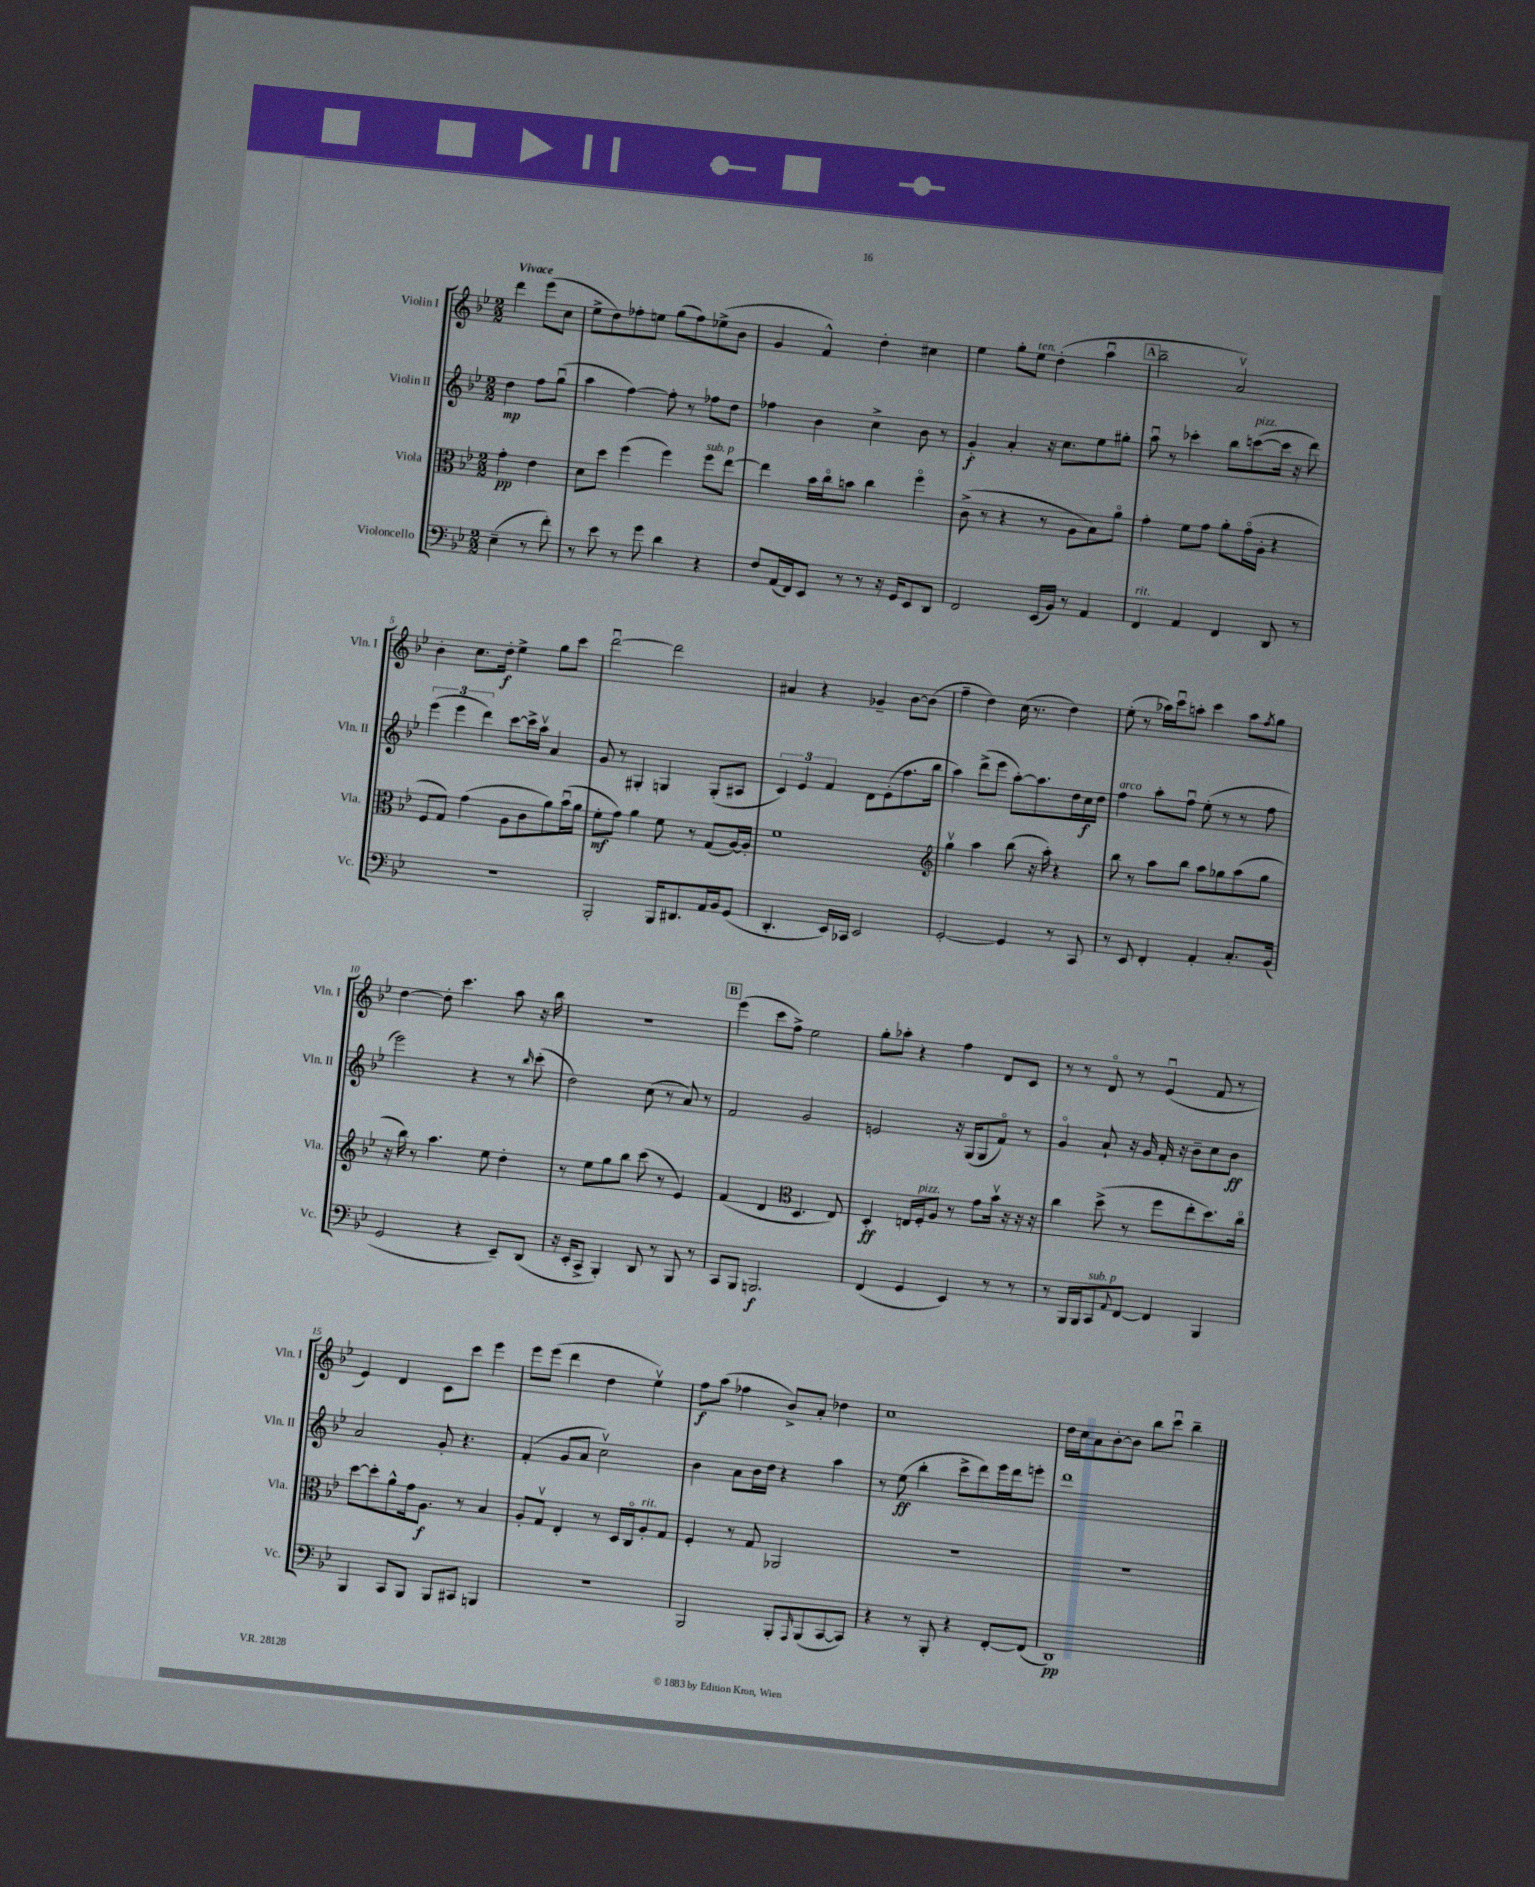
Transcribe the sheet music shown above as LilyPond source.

<<
\new StaffGroup <<
\new Staff = "s0" \with { instrumentName = "Violin I" shortInstrumentName = "Vln. I" } {
    \clef treble \key bes \major \numericTimeSignature \time 2/2 \partial 2 \tempo "Vivace"
    d'''4 ees'''8( c''8 |
    ees''8-> d''8) fes''8-. e''8 g''8( fes''8) ees''8->( bes'8 |
    g'4 f'4-^) d''4-. cis''4 |
    ees''4 g''8-. ees''8^\markup { \italic "ten." } d''4-.( a''4\downbow |
    \mark \markup { \box "A" } bes''2-- a'2\upbow) |
    bes'4-. c''8. d''16-.\f ees''4-> g''8 c'''8 |
    d'''2~\downbow d'''2 |
    ais'4 r4 ges'4-- bes'8~ bes'8( |
    f''4-- d''4) c''16( r8. d''4) |
    ees''8-.( r8 aes''16) c'''16\downbow a''8-. c'''4 a''8 \acciaccatura { f''8 } g''8 |
    d''4~ d''8-. c'''4. a''8 r16 bes''16 |
    R1 |
    \mark \markup { \box "B" } ees'''4( c'''8 f''8->) ees''2 |
    g''8-. aes''8-. r4 f''4 d'8 c'8 |
    r8 r8 d'8\flageolet r8 ees'4\downbow( f'8 r8 |
    ees'4) d'4 c'8 c'''8 ees'''4 |
    ees'''8 ees'''8( d'''4 d''4 ees''4\upbow) |
    f''8\f a''8( fes''4 bes'8->) a'8-. des''4 |
    c''1 |
    d''16 c''16 a'8 bes'8~-. bes'8 bes''8 c'''8\downbow bes''4-- \bar "|." |
}
\new Staff = "s1" \with { instrumentName = "Violin II" shortInstrumentName = "Vln. II" } {
    \clef treble \key bes \major \numericTimeSignature \time 2/2 \partial 2
    d''4\mp f''8 g''8\downbow( |
    a''4 f''4~) f''8-. r8 fes''8 d''8 |
    fes''4 bes'4 c''4-> bes'8 r8 |
    g'4-.\f a'4-. r16 c''8. ees''8 gis''8-. |
    \mark \markup { \box "A" } a''8\downbow r8 ces'''4-. bes''8 c'''8~^\markup { \italic "pizz." }( c'''16 r16 d'''8) |
    \tuplet 3/2 { ees'''4( ees'''4 d'''4) } c'''8~ c'''16-> a''16\upbow a'4 |
    g'8 r8 gis4-. g4 g8-.( ais8 |
    \tuplet 3/2 { c'4) ees'4 f'4 } d'8 ees'8-.( f''8. bes''16 |
    a''4) d'''8->( ees'''8 a''8~-.) a''8. d''16 c''16\f d''16 |
    f''4^\markup { \italic "arco" } a''8-. f''8\downbow ees''8-.( r8 r8 f''8 |
    ees'''2) r4 r8 \grace { bes''16 } c'''8-.( |
    d''2) c''8( r8 a'8) r8 |
    \mark \markup { \box "B" } f'2 g'2 |
    e'2 r16 g16( g8 f'8\flageolet) r8 |
    g'4\flageolet a'8-! r16 g'16 f'16-. r16 bes'8-- c''8 bes'8\ff |
    a'2 g'8-. r4. |
    f'4-.( g'8 a'8 c''2\upbow) |
    bes'4 a'8 bes'16 d''16 r4 a''4 |
    r8 ees''8\ff( bes''4-. c'''8-> d'''8) ees'''16 d'''16 e'''8-. |
    d'''1 \bar "|." |
}
\new Staff = "s2" \with { instrumentName = "Viola" shortInstrumentName = "Vla." } {
    \clef alto \key bes \major \numericTimeSignature \time 2/2 \partial 2
    g'4-.\pp ees'4 |
    d'8 d''8 f''4( f''4) f''8^\markup { \italic "sub. p" } ees''8~ |
    ees''4 bes'16 c''16\flageolet b'8 c''4 f''4\flageolet |
    c'8->( r8 r4 r8 a8 bes8) a'8\flageolet |
    \mark \markup { \box "A" } g'4-. f'8 g'8 a'8-. g'16\flageolet( a16-. r4 |
    f8 g8) g'4( a8 c'8 a'8) bes'16\downbow( a'16 |
    f'8-.\mf g'8) a'4 f'8 r8 g8( a16~) a16-. |
    f'1 |
    \clef treble g''4\upbow a''4 bes''8( r16 a''16-.) r4 |
    bes''8 r8 a''8 bes''8 a''8 ges''8 a''8( ges''8 |
    r16 bes''16) r8 a''4. ees''8 d''4-. |
    r8 ees''8 g''8 bes''8 c'''8( r8 ees'4) |
    \mark \markup { \box "B" } f'4( d'4 \clef alto d4. ees8) |
    d4-.\ff e16 f16-.^\markup { \italic "pizz." } a8 r8 g'8 bes'16\upbow r16 r16 r16 |
    c''4 d''8->( r8 f''8 ees''8-. d''8.) c''16\flageolet |
    d''8~ d''8-. a'8-^ g'16 a8.\f r8 bes4 |
    a8-. g8\upbow ees4-. r8 d16 c16\flageolet a8-.^\markup { \italic "rit." } g8 |
    f4-. r8 g8 aes,2 |
    R1 |
    R1 \bar "|." |
}
\new Staff = "s3" \with { instrumentName = "Violoncello" shortInstrumentName = "Vc." } {
    \clef bass \key bes \major \numericTimeSignature \time 2/2 \partial 2
    ees4--( r8 f'8-.) |
    r8 ees'8 r8 g'8 d'4 r4 |
    f8 a,16( f,16) ees,8 r8 r8 r16 g,16 ees,8 d,8 |
    f,2 ees,16( bes,16) r8 a,4 |
    \mark \markup { \box "A" } f,4^\markup { \italic "rit." } a,4 f,4 d,8 r8 |
    R1 |
    bes,,2-. bes,,16 dis,8. a,16 bes,16 g,8( |
    d,4.-. ees,16) ces,16 ees,2 |
    g,2~-. g,4 r8 c,8 |
    r8 ees,8 f,4-. a,4-. c8.-. bes,16( |
    g,2 r4 ees,8--) d,8( |
    r16 ees,16-. c,8-> bes,,4-.) d,8 r8 bes,,8 r8 |
    \mark \markup { \box "B" } c,8 bes,,8 b,,2.\f |
    f,4( g,4 ees,4) r8 r8 |
    r8 bes,,16 bes,,16 c,8^\markup { \italic "sub. p" } \appoggiatura { a,8 } f,8~ f,4 bes,,4 |
    bes,,4 c,8 bes,,8 bes,,8 cis,8 b,,4 |
    R1 |
    bes,,2 bes,,8-. \grace { a,,16 } bes,,8( c,8~ c,8) |
    r4 r8 bes,,8-. r4 f,8~-. f,8( |
    d,1\pp) \bar "|." |
}
>>
>>
